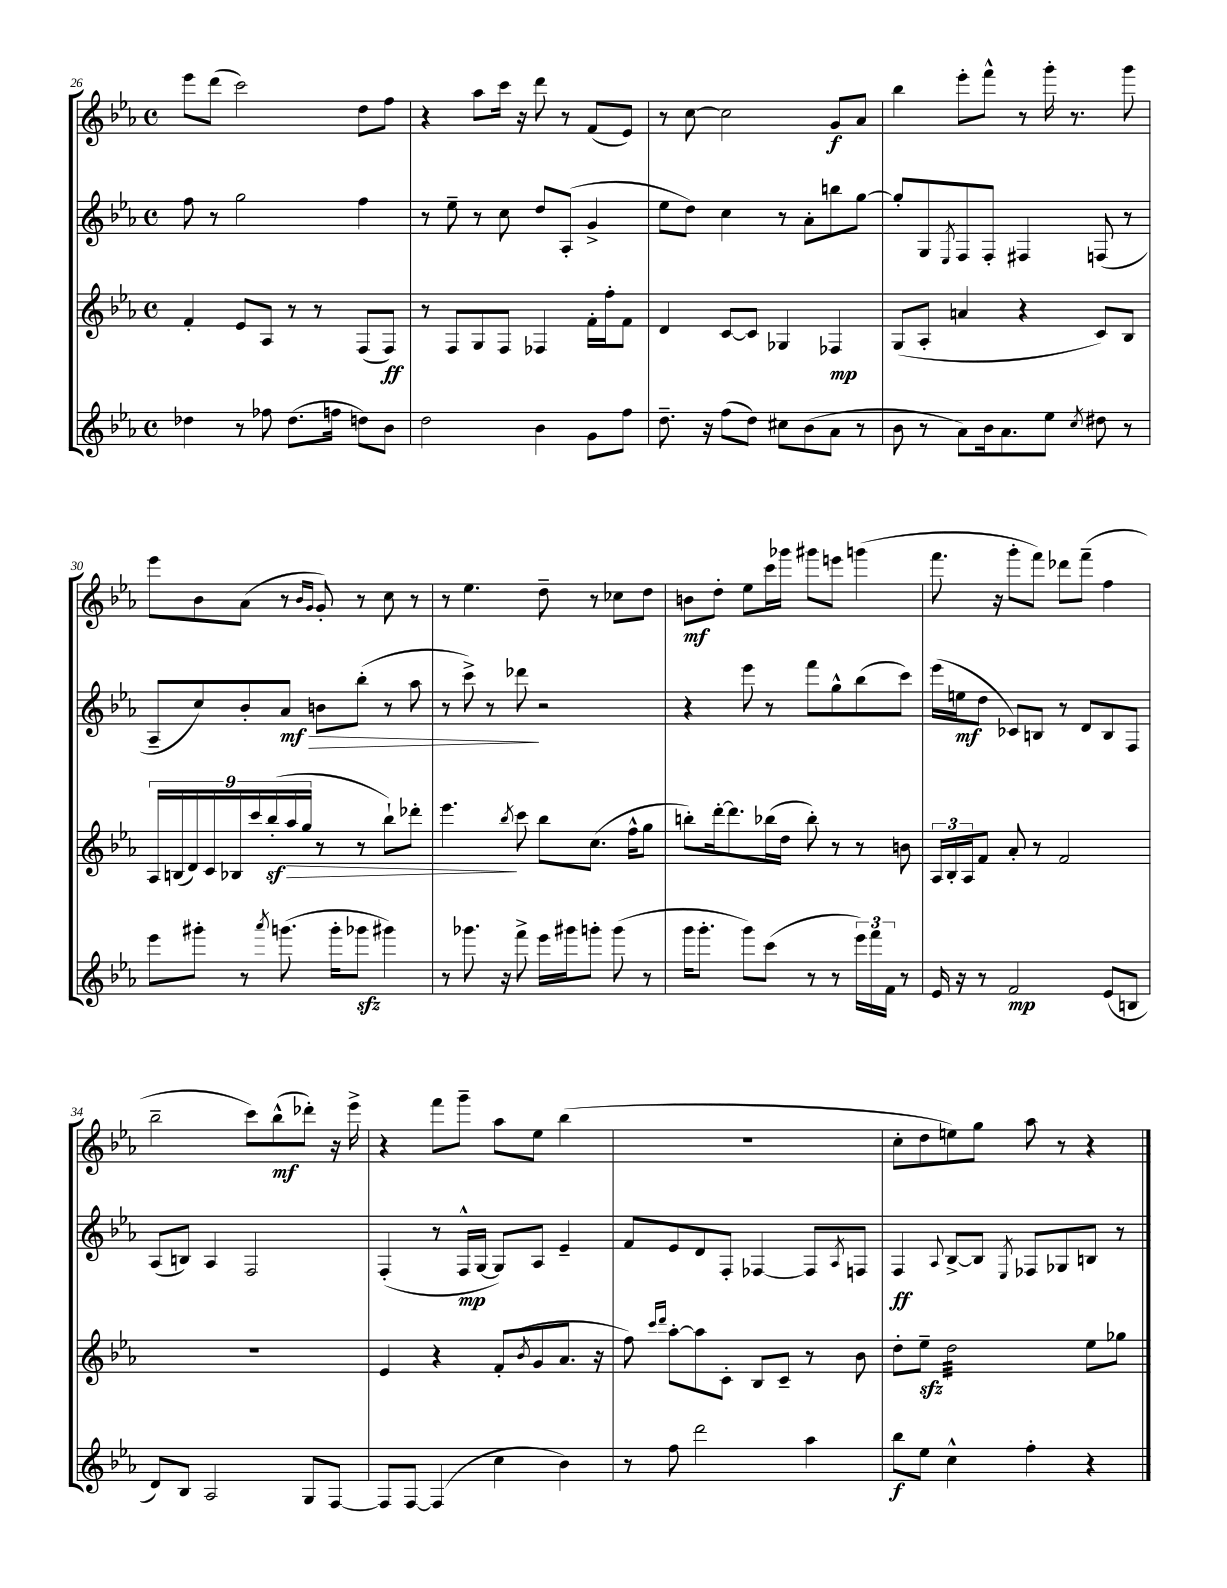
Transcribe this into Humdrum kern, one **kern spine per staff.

**kern	**kern	**kern	**kern
*staff4	*staff3	*staff2	*staff1
*clefG2	*clefG2	*clefG2	*clefG2
*k[b-e-a-]	*k[b-e-a-]	*k[b-e-a-]	*k[b-e-a-]
*M4/4	*M4/4	*M4/4	*M4/4
*met(c)	*met(c)	*met(c)	*met(c)
4dd-	4f'	8ff	8eee-
.	.	8r	(8ddd
8r	8e-	2gg	2ccc)
8ff-	8A-	.	.
(8.dd-	8r	.	.
.	8r	.	.
16ff	.	.	.
8dd)	(8F	4ff	8dd
8b-	8F)	.	8ff
=	=	=	=
2dd	8r	8r	4r
.	8F	8ee-~	.
.	8G	8r	8aa-
.	8F	8cc	16ccc
.	.	.	16r
4b-	4F-	8dd	8ddd
.	.	(8A-'	8r
8g	16f'	4g^	(8f
.	16ff'	.	.
8ff	8f	.	8e-)
=	=	=	=
8.dd~	4d	8ee-	8r
.	.	8dd)	[8cc
16r	.	.	.
(8ff	[8c	4cc	2cc]
8dd)	8c]	.	.
8cc#	4G-	8r	.
(8b-	.	8a-'	.
8a-	4F-	8bb	8g
8r	.	[8gg	8a-
=	=	=	=
8b-	(8G	8gg']	4bb-
8r	8A-'	8G	.
.	.	8qE-	.
8a-)	4a	8F	8eee-'
16b-	.	8F'	8fff^^
8.a-	.	.	.
.	4r	4F#	8r
8ee-	.	.	16ggg'
.	.	.	8.r
8qcc	.	.	.
8dd#	8c)	(8F	.
8r	8B-	8r	8ggg
=	=	=	=
8eee-	18A-	8A-~	8eee-
.	(18B	.	.
.	18d)	.	.
8ggg#'	.	8cc)	8b-
.	18c	.	.
.	18B-	.	.
8r	.	8b-'	(8a-
.	18ccc	.	.
.	(18bb-'	.	.
8qaaa-	.	.	.
(8.ggg	.	8a-	8r
.	18aa-	.	.
.	18gg	.	.
.	.	.	16qqb-
.	.	.	16qqg
.	8r	8b	8g')
16ggg'	.	.	.
8ggg-	8r	(8bb-'	8r
4ggg#)	8bb-`)	8r	8cc
.	8ddd-'	8aa-	8r
=	=	=	=
8r	4.eee-	8r	8r
8.ggg-	.	8ccc^)	4.ee-
.	.	8r	.
16r	.	.	.
.	8qbb-	.	.
8fff^	8ccc	8ddd-	.
16eee-	8bb-	2r	8dd~
16ggg#	.	.	.
8ggg'	(8.cc	.	8r
(8ggg	.	.	8cc-
.	16ff^^	.	.
8r	8gg	.	8dd
=	=	=	=
16ggg	8bb')	4r	8b
8.ggg'	.	.	.
.	[16ddd'	.	8dd'
.	8.ddd]	.	.
8ggg)	.	8eee-	8ee-
(8ccc	(16bb-	8r	16ccc
.	16dd	.	16ggg-
8r	8bb-')	8fff	8ggg#
8r	8r	8gg^^	8eee
24eee-)	8r	(8bb-	(4ggg
24fff	.	.	.
24f	.	.	.
8r	8b	8ccc)	.
=	=	=	=
16e-	24A-	(16eee-	8.fff
.	24B-'	.	.
16r	.	16ee	.
.	24A-	.	.
8r	8f	8dd	.
.	.	.	16r
2f	8a-'	8c-)	8ggg'
.	8r	8B	8fff)
.	2f	8r	8ddd-
.	.	8d	(8fff~
(8e-	.	8B	4ff
8B	.	8F	.
=	=	=	=
8d)	1r	(8A-	2bb-~
8B-	.	8B)	.
2A-	.	4A-	.
.	.	2F	8ccc)
.	.	.	(8bb-^^
8G	.	.	8ddd-')
[8F	.	.	16r
.	.	.	16eee-^
=	=	=	=
8F]	4e-	(4F'	4r
[8F	.	.	.
(4F]	4r	8r	8fff
.	.	16F^^	8ggg~
.	.	[16G	.
4cc	(8f'	8G])	8aa-
.	8qb-	.	.
.	8g	8A-	8ee-
4b-)	8.a-	4e-~	(4bb-
.	16r	.	.
=	=	=	=
8r	8ff)	8f	1r
.	16qqccc	.	.
.	16qqddd	.	.
8ff	[8aa-'	8e-	.
2ddd	8aa-]	8d	.
.	8c'	8F'	.
.	8B-	[4F-	.
.	8c~	.	.
4aa-	8r	8F-]	.
.	.	8qA-	.
.	8b-	8F	.
=	=	=	=
8bb-	8dd'	4F	8cc'
8ee-	8ee-~	.	8dd
.	.	8qqA-	.
4cc^^	2dd	[8B-^	8ee)
.	.	8B-]	8gg
.	.	8qE-	.
4ff'	.	8F-	8aa-
.	.	8G-	8r
4r	8ee-	8B	4r
.	8gg-	8r	.
==	==	==	==
*-	*-	*-	*-
